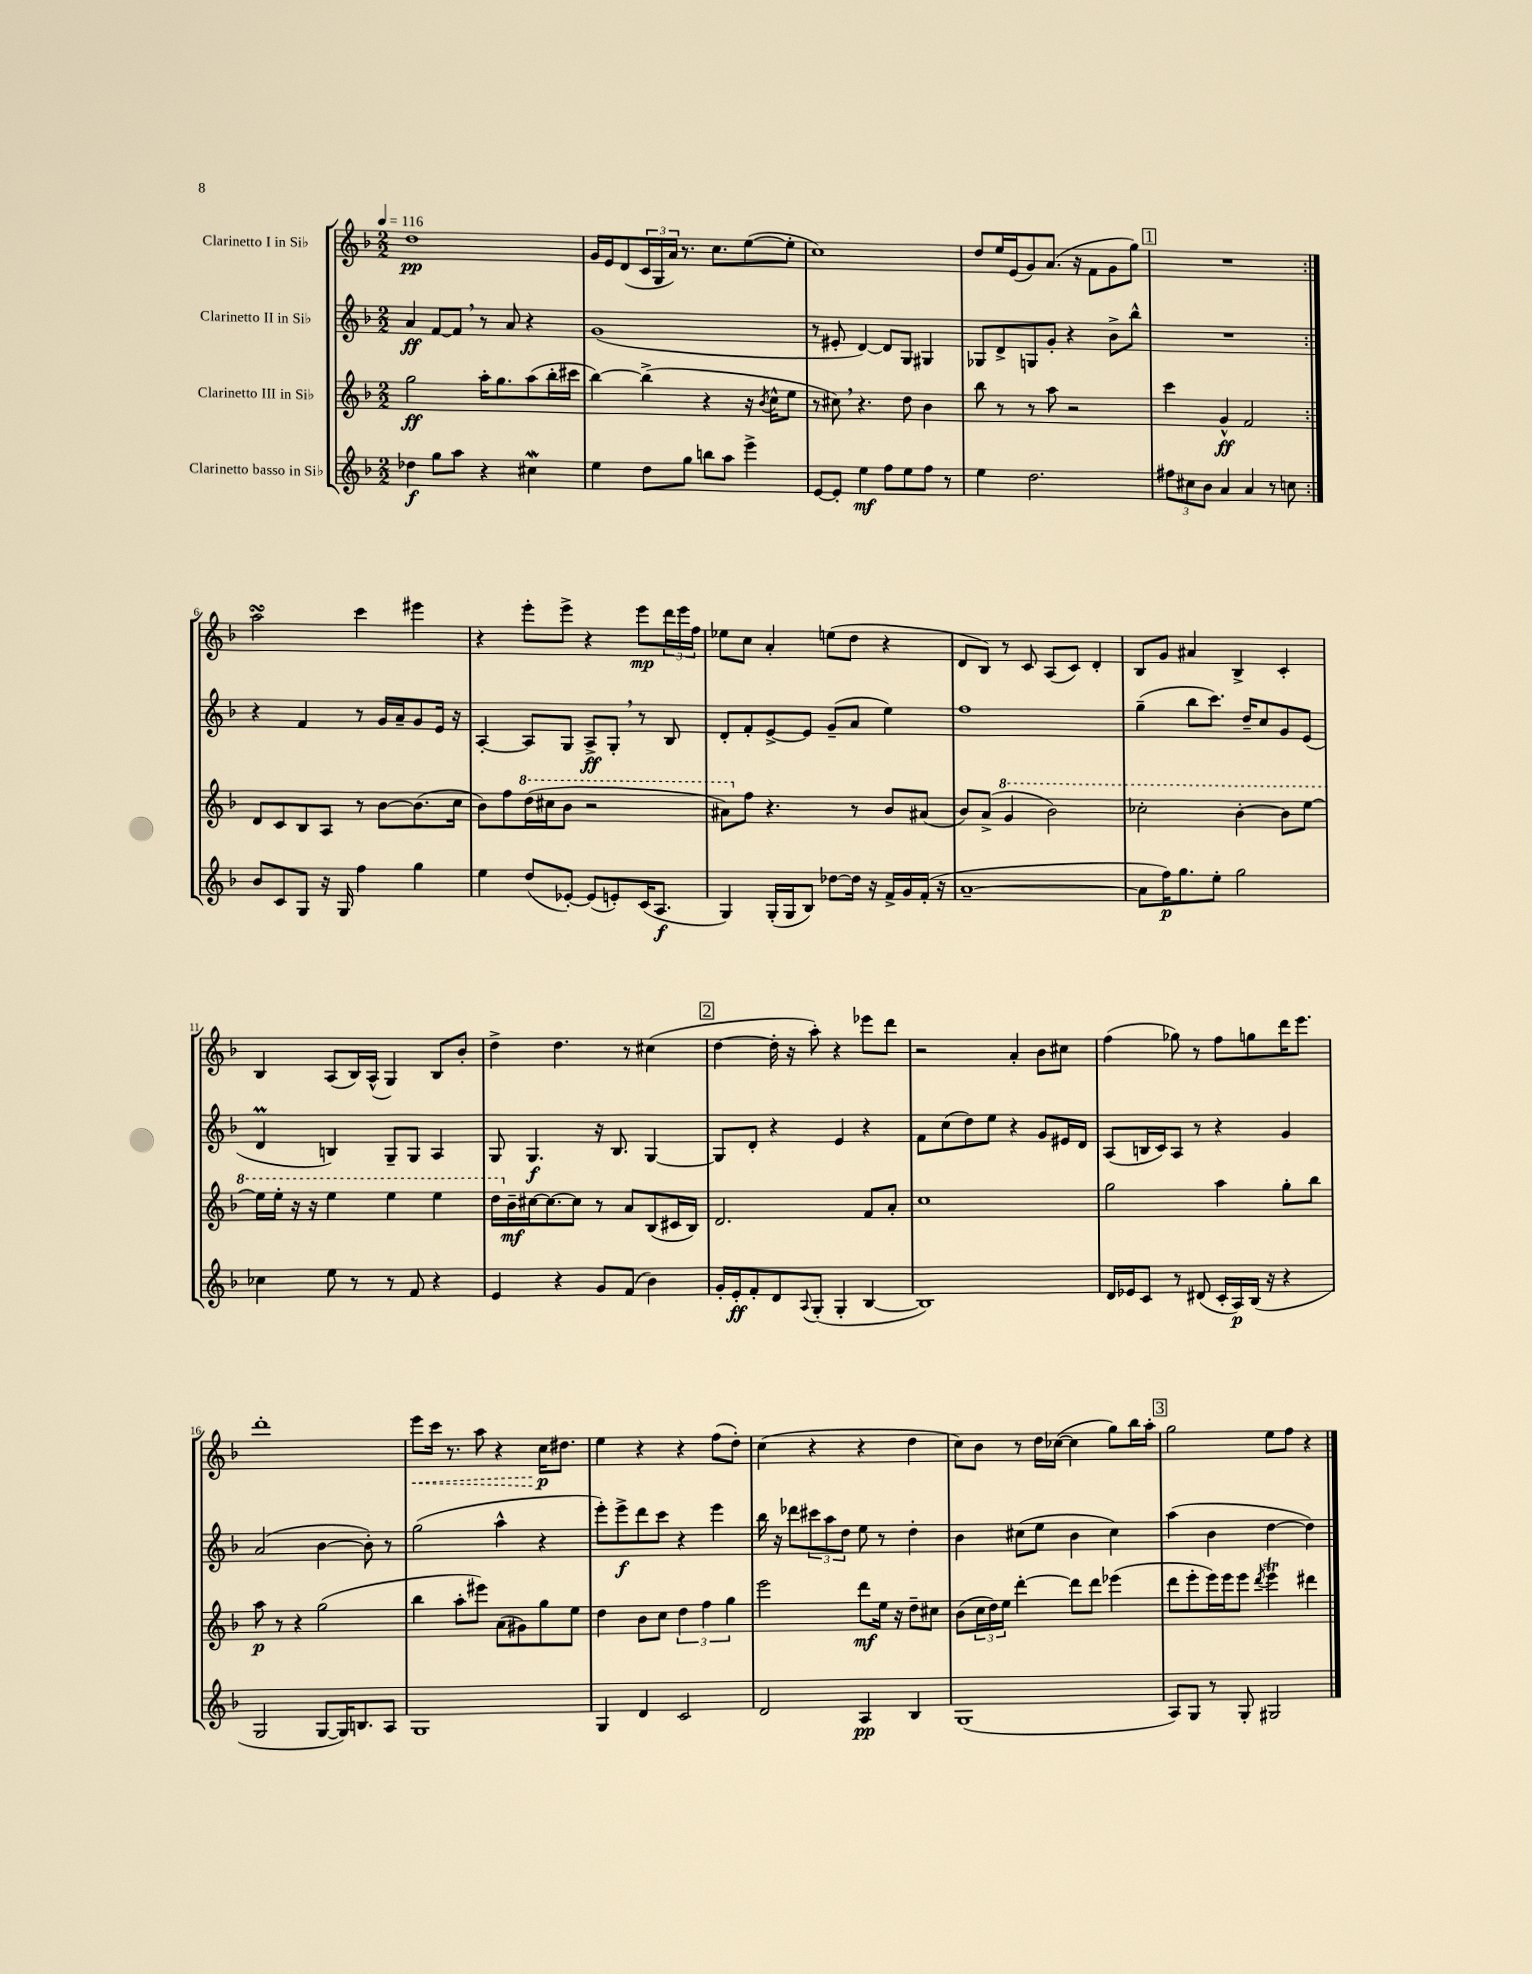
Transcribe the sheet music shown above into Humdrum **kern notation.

**kern	**kern	**kern	**kern
*staff4	*staff3	*staff2	*staff1
*clefG2	*clefG2	*clefG2	*clefG2
*k[b-]	*k[b-]	*k[b-]	*k[b-]
*M2/2	*M2/2	*M2/2	*M2/2
*MM116	*MM116	*MM116	*MM116
4dd-	2gg	4a	1dd
8gg	.	[8f	.
8aa	.	8f]	.
4r	16aa'	8r	.
.	8.gg	.	.
.	.	8a	.
4cc#	(8aa	4r	.
.	16bb-'	.	.
.	16ccc#	.	.
=	=	=	=
4ee	[4bb-)	(1g	16g
.	.	.	16e
.	.	.	(8d
8dd	(4bb-^]	.	24c
.	.	.	24G
.	.	.	24a)
8gg	.	.	8.r
8bb	4r	.	.
.	.	.	8.cc
8aa	.	.	.
4eee^	16r	.	([8ee
.	8qb-	.	.
.	16cc^^	.	.
.	8ee	.	8ee']
=	=	=	=
[8e	8r	8r	1cc)
8e']	8cc#)	8e#'	.
4ee	4.r	[4d)	.
8ff	.	8d]	.
8ee	8dd	8G	.
8ff	4b-	4G#	.
8r	.	.	.
=	=	=	=
4ee	8bb-	8G-	8dd
.	8r	8d^	16ee
.	.	.	(16e
2.dd	8r	8G	8g)
.	8aa	8g'	(8.a
.	2r	4r	.
.	.	.	16r
.	.	.	8f
.	.	8b-^	8g
.	.	8bb-^^	8gg)
=	=	=	=
12ff#	4ccc	1r	1r
12cc#	.	.	.
12b-	.	.	.
4a	4g^^	.	.
4a	2f	.	.
8r	.	.	.
8cc	.	.	.
=:|!	=:|!	=:|!	=:|!
8b-	8d	4r	2aa
8c	8c	.	.
8G	8B-	4f	.
16r	8A	.	.
16G	.	.	.
4ff	8r	8r	4ccc
.	[8b-	16g	.
.	.	16a~	.
4gg	(8.b-]	8g	4eee#
.	.	16e	.
.	16cc	16r	.
=	=	=	=
4ee	8b-)	[4A'	4r
.	8ff	.	.
(8dd	(16ddd	8A]	8eee'
.	16ccc#	.	.
[8e-')	8bb-	8G	8eee^
(8e-]	2r	8A^	4r
8e')	.	8G'	.
(16c	.	8r	8eee
8.A	.	.	.
.	.	8B-	24ddd
.	.	.	24eee
.	.	.	24ff
=	=	=	=
4G)	8aa#)	8d'	8ee-
.	8ff	8f'	8cc
(16G'	4.r	[8e^	4a'
16G	.	.	.
8B-)	.	8e]	.
[8dd-	.	(8g~	(8ee
16dd-]	8r	8a	8dd
16r	.	.	.
16f^	8b-	4ee)	4r
16g	.	.	.
(16f'	(8a#	.	.
16r	.	.	.
=	=	=	=
[1a~	8b-)	1ff	8d
.	(8a^	.	8B-)
.	4gg	.	8r
.	.	.	8c
.	2bb-)	.	(8A
.	.	.	8c)
.	.	.	4d'
=	=	=	=
8a]	2ccc-'	(4gg~	8B-
16ff)	.	.	8g
8.gg	.	.	.
.	.	8bb-	4a#
8ee'	.	8.ccc)	.
2gg	[4bb-'	.	4B-^
.	.	16dd~	.
.	.	8cc	.
.	8bb-]	8g	4c'
.	[8eee	(8e	.
=	=	=	=
4cc-	16eee]	4d	4B-
.	16eee'	.	.
.	16r	.	.
.	16r	.	.
8ee	4eee	4B)	(8A
8r	.	.	16B-)
.	.	.	(16A^^
8r	4eee	8G~	4G)
8f	.	8G	.
4r	4eee	4A	8B-
.	.	.	8b-'
=	=	=	=
4e	16ddd	8G	4dd^
.	16b-~	.	.
.	[16cc#	4.G	.
.	8.cc#_	.	.
4r	.	.	4.dd
.	8cc#]	.	.
8g	8r	16r	.
.	.	8.B-	.
(8f	8a	.	8r
4b-)	(8B-	[4G	(4cc#
.	16c#	.	.
.	16B-)	.	.
=	=	=	=
16g'	2.d	8G]	[4dd
16e'	.	.	.
8f'	.	8d'	.
8d	.	4r	16dd']
.	.	.	16r
8qqA	.	.	.
(8G'	.	.	8aa')
4G'	.	4e	4r
[4B-	8f	4r	8eee-
.	8a'	.	8ddd
=	=	=	=
1B-])	1cc	8f	2r
.	.	(8cc	.
.	.	8dd)	.
.	.	8ee	.
.	.	4r	4a'
.	.	8g	8b-
.	.	16e#	8cc#
.	.	16d	.
=	=	=	=
16d	2gg	(8A	(4ff
16e-	.	.	.
8c	.	16B	.
.	.	16c)	.
8r	.	8A	8gg-)
(8d#	.	8r	8r
16c'	4aa	4r	8ff
16A)	.	.	.
(16B-	.	.	8gg
16r	.	.	.
4r	8gg'	4g	16ddd
.	.	.	8.eee
.	8bb-	.	.
=	=	=	=
2G	8aa	(2a	1ddd'
.	8r	.	.
.	4r	.	.
[8G	(2gg	[4b-	.
16G])	.	.	.
8.B	.	.	.
.	.	8b-'])	.
8A	.	8r	.
=	=	=	=
1G	4bb-	(2gg	8eee
.	.	.	16ccc
.	.	.	8.r
.	8aa'	.	.
.	8eee#)	.	8aa
.	(8a	4aa^^	4r
.	8g#)	.	.
.	8gg	4r	16cc
.	.	.	8.dd#
.	8ee	.	.
=	=	=	=
4G	4dd	8eee')	4ee
.	.	8eee^	.
4d	8b-	8ddd	4r
.	8cc	8ccc	.
2c	6dd	4r	4r
.	6ff	.	.
.	.	4eee	(8ff
.	6gg	.	.
.	.	.	8dd')
=	=	=	=
2d	2eee	16bb-	(4cc
.	.	16r	.
.	.	8ddd-	.
.	.	12ccc#	4r
.	.	12aa	.
.	.	12dd	.
4A	8ddd	8ee	4r
.	16ee	8r	.
.	16r	.	.
4B-	8dd~	4dd'	4dd
.	8cc#	.	.
=	=	=	=
(1G	(8b-	4b-	8cc)
.	24cc	.	8b-
.	24dd)	.	.
.	24ee	.	.
.	[4ddd'	(8cc#	8r
.	.	8ee	16dd
.	.	.	([16cc-
.	8ddd]	4b-	4cc-]
.	8ddd	.	.
.	(4eee-	4cc#)	8gg)
.	.	.	16bb-
.	.	.	16aa'
=	=	=	=
8A)	8ddd	(4aa	2gg
8G	8eee'	.	.
8r	16eee)	4b-	.
.	16eee	.	.
8G'	8eee	.	.
.	8qddd	.	.
2G#	4eee	[4dd	8ee
.	.	.	8ff
.	4ddd#	4dd])	4r
==	==	==	==
*-	*-	*-	*-
